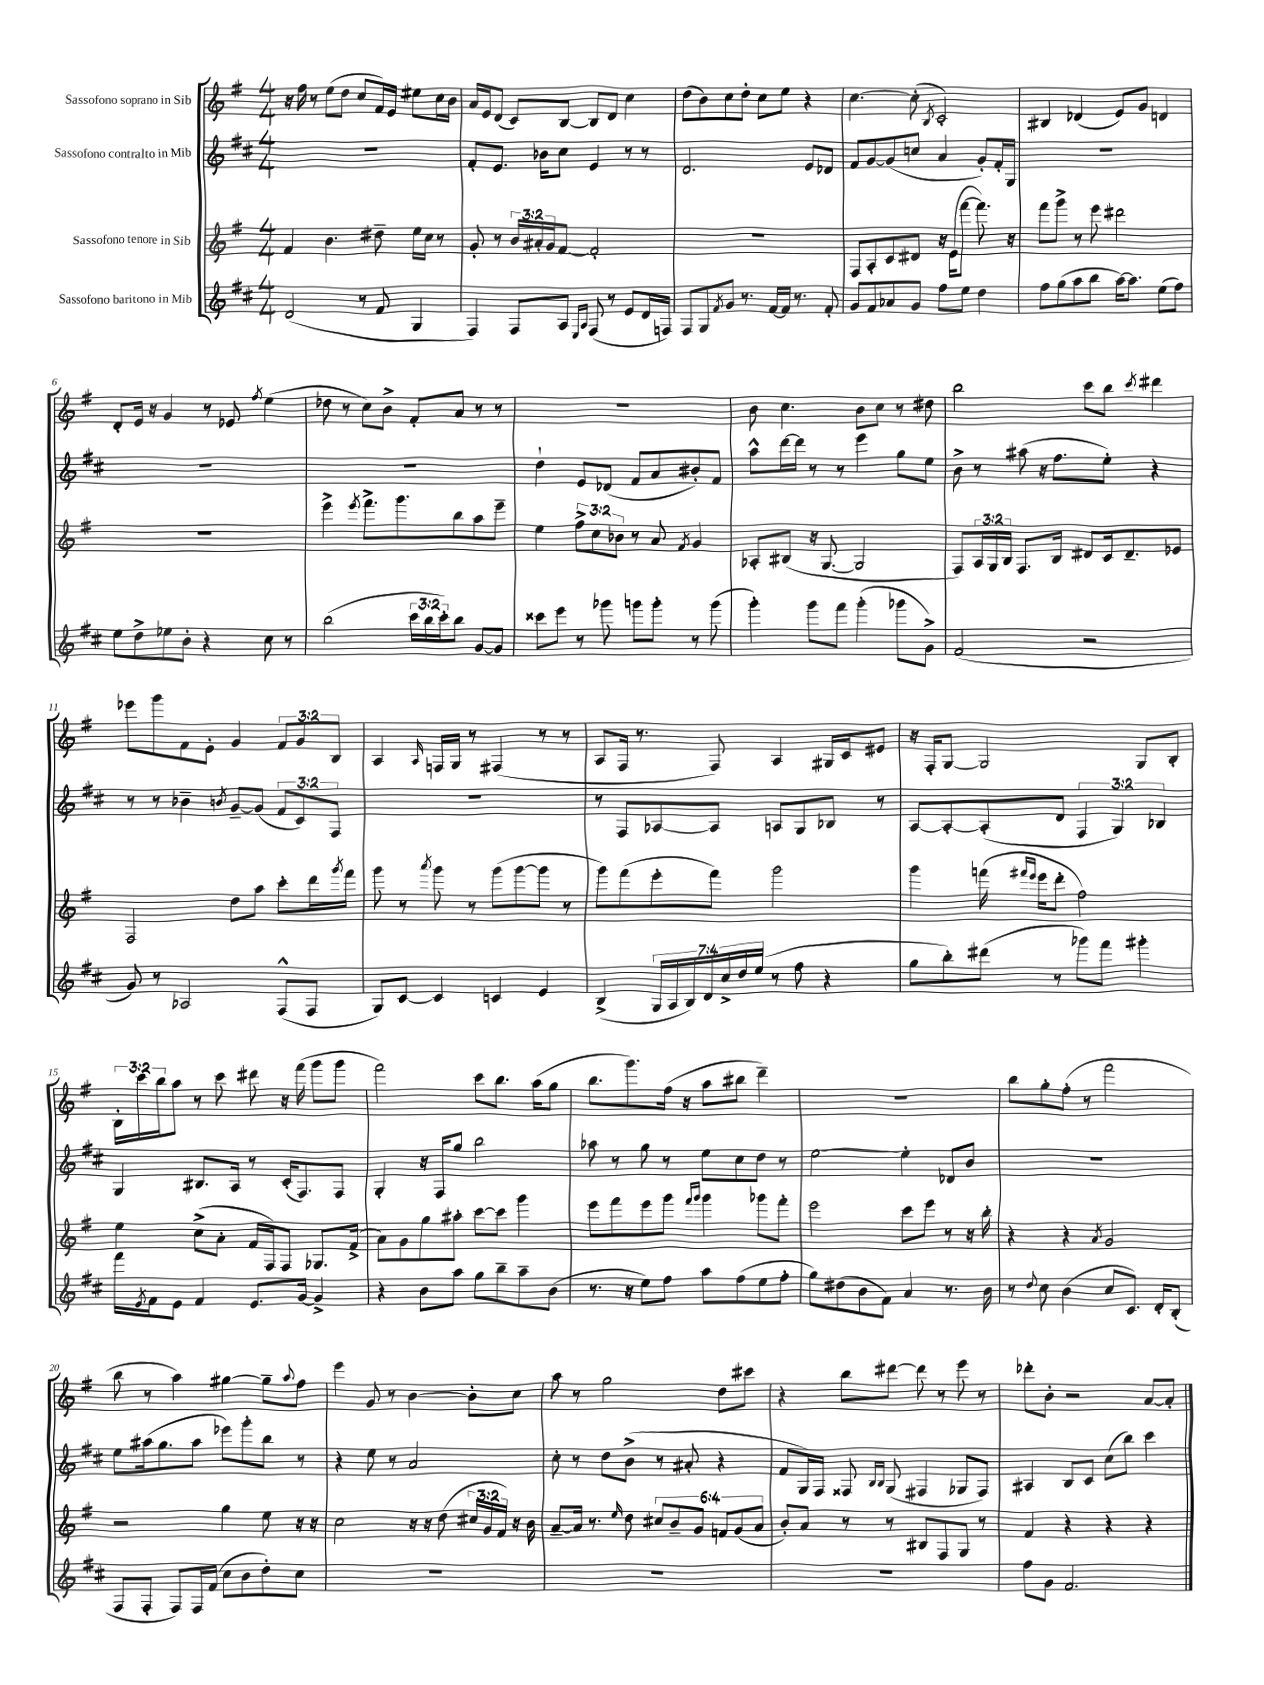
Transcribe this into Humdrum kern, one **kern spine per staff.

**kern	**kern	**kern	**kern
*part4	*part3	*part2	*part1
*staff4	*staff3	*staff2	*staff1
*I"Sassofono baritono in Mib	*I"Sassofono tenore in Sib	*I"Sassofono contralto in Mib	*I"Sassofono soprano in Sib
*clefG2	*clefG2	*clefG2	*clefG2
*k[f#c#]	*k[f#]	*k[f#c#]	*k[f#]
*M4/4	*M4/4	*M4/4	*M4/4
=1	=1	=1	=1
(2d/	4f#/	1r	16r
.	.	.	16ff#\
.	.	.	8r
.	4.b\	.	(8ee\L
.	.	.	8dd\J
8r	.	.	8cc/L
8f#/	8dd#X~\	.	16f#/L)
.	.	.	16e/JJ
4G/	16ee\LL	.	8ee#X\L
.	16cc\JJ	.	.
.	8r	.	16cc\L
.	.	.	16b\JJ
=2	=2	=2	=2
4F#/)	8g'/	8f#'/L	16a/LL
.	.	.	16e/J
.	8r	8.e/J	(8d/J
8F#/L	24b/LL	.	8c/L)
.	24a#X'/	.	.
.	.	16b-X\KL	.
.	24g/J	.	.
8A/J	[8f#/J	8cc#\J	[8B/J
16qqE/LL	.	.	.
16qqA/JJ	.	.	.
(8F#/	2f#'/]	4e/	8B/L]
8r	.	.	8d/J
8e/L	.	8r	4cc\
16d/L	.	8r	.
16Fn/JJ)	.	.	.
=3	=3	=3	=3
8F#/L	1r	2.d/	(8dd\L
8G/	.	.	8b\)
8qf#/	.	.	.
8g/J	.	.	8cc\
8.r	.	.	8dd'\J
.	.	.	8cc\L
[16f#/LL	.	.	.
16f#/JJ]	.	.	8ee\J
8.r	.	.	.
.	.	8e/L	4r
8f#'/	.	8d-X/J	.
=4	=4	=4	=4
8g/L	8F#/L	8f#/L	[4.cc\
8f#/	8A'/	[8g/	.
8a-X/	8c/	(8g/]	.
8g/J	8d#X/J	8ccn/J	(8cc'\]
.	.	.	8qB/
8ff#\L	16r	4a/	2c'/)
.	(16e\KL	.	.
8ee\J	[8fff#\J	.	.
4dd\	8.fff#\])	8g'/L)	.
.	.	16f#'/L	.
.	16r	16G/JJ	.
=5	=5	=5	=5
8ff#\L	8fff#\L	1r	4B#X/
(8gg\	8ggg^\J	.	.
8aa\	8r	.	(4d-X/
8bb\J	8eee\	.	.
[16aa\KL)	2ddd#X\	.	8e/L)
8.aa\J]	.	.	.
.	.	.	8g/J
(8ee\L	.	.	4dn/
8ff#\J)	.	.	.
!!LO:LB:g=z
=6	=6	=6	=6
8ee\L	1r	1r	8d'/L
8dd^\	.	.	16e/Jk
.	.	.	16r
8ee-X\	.	.	4g/
8b'\J	.	.	.
4r	.	.	8r
.	.	.	8e-X/
.	.	.	8qff#/
8cc#\	.	.	(4ee\
8r	.	.	.
=7	=7	=7	=7
(2bb\	4eee^\	1r	8dd-X\
.	.	.	8r
.	8qeee/	.	.
.	8.fff#^\L	.	8cc\L)
.	.	.	8b^\J
.	8.ggg\	.	.
24ccc#\LL	.	.	8f#'/L
24bb\	.	.	.
24ccc#'\J)	.	.	.
8bb\J	8bb\	.	8a/J
[8g/L	8aa\	.	8r
8g/J]	8eee~\J	.	8r
=8	=8	=8	=8
8ccc##X\L	4ee\	4dd`\	1r
8eee\J	.	.	.
8r	12ff#^\L	8e/L	.
.	12cc\	.	.
8ggg-X\	.	(8d-X/J	.
.	12b-X\J	.	.
8gggn\L	8r	8f#/L	.
8ggg'\J	8a/	8a/	.
.	8qf#/	.	.
8r	4g/	8b#X'/)	.
(8ggg\	.	8f#/J	.
=9	=9	=9	=9
4ggg'\)	8A-X'/L	8aa^^\L	8b\
.	(8B#X/J	[16ddd\L	4.cc\
.	.	16ddd\JJ]	.
8ggg\L	16r	8r	.
.	[8.G/	.	.
8fff#\J	.	8r	.
(4ggg'\	2G/]	4eee\	8b\L
.	.	.	8cc\J
8ggg-X\L	.	8gg\L	8r
8g^\J)	.	8ee\J	8dd#X\
=10	=10	=10	=10
(2f#/	8F#/L)	8b^\	2bb\
.	24A/L	8r	.
.	24G/	.	.
.	24B/JJ	.	.
.	8.F#/L	(8aa#X\	.
.	.	16r	.
.	16B/Jk	8.ff#\L	.
2r	8d#X/L	.	8ccc\L
.	16c/k	8ee'\J)	8bb\J
.	8.d#~/	.	.
.	.	.	8qccc/
.	.	4r	4ddd#X\
.	8e-X/J	.	.
!!LO:LB:g=z
=11	=11	=11	=11
8g/)	2F#/	8r	8eee-X\L
8r	.	8r	8ggg\
2A-X/	.	4b-X~\	8f#\
.	.	.	8e'\J
.	.	8qbn/	.
.	8dd\L	[8g~/L	4g/
.	8aa\J	(8g/J]	.
(8F#^^/L	8ccc'\L	12f#/L	12f#/L
.	.	12c#/)	12g/
8F#/J	16ddd\L	.	.
.	.	12F#/J	12B/J
.	8qggg/	.	.
.	16fff#\JJ	.	.
=12	=12	=12	=12
8G/L)	8ggg\	1r	4A/
[8c#/J	8r	.	.
.	8qaaa/	.	16qqA/
4c#/]	8ggg\	.	16Fn/LL
.	.	.	16G/JJ
.	8r	.	8r
4cn/	(8ggg\L	.	(4F#X/
.	[8ggg\	.	.
4e/	8ggg\J]	.	8r
.	8r	.	8r
=13	=13	=13	=13
(4B^/	8ggg\L)	8r	8A/L
.	(8fff#\	8F#/L	16F#/Jk
.	.	.	8.r
28G/LL	8eee'\	[8A-X/	.
28A/	.	.	.
28B/)	.	.	.
28d/	.	.	.
.	8fff#\J)	8A-/J]	8F#/)
28cc#^/	.	.	.
28dd/	.	.	.
(28ee/JJ	.	.	.
8r	2ggg\	8An/L	4A/
8ff#\	.	8G/	.
4r	.	8B-X/J	16G#X/LL
.	.	.	16c/J
.	.	8r	8e#X/J
=14	=14	=14	=14
8gg\L	4ggg\	[8A/L	16r
.	.	.	16F#'/KL
8bb'\)	.	8A'/_	[8G/J
(8ddd#X\J	(16fffn\	(8A'/]	2G/]
.	16qqfff#X/LL	.	.
.	16qqeee/JJ	.	.
.	16eee\KL	.	.
8r	8ddd'\J	8d/J	.
8ggg-X\L)	2ff#\)	6F#/	.
8fff#\J	.	.	.
.	.	6G/)	.
4ggg#X'\	.	.	8G/L
.	.	6B-X/	.
.	.	.	8B'/J
!!LO:LB:g=z
=15	=15	=15	=15
16fff#\LL	4ee\	4G/	24B'\LL
.	.	.	24ccc\
8qe/	.	.	.
16f#\J	.	.	.
.	.	.	24bb\J
8e\J	.	.	8aa\J
4f#/	(8cc^\L	8.B#X/L	8r
.	8a'\J	.	8ccc\
.	.	16A/Jk	.
8.e/L	16f#/LL	8r	8ddd#X\
.	16F#/J)	.	.
.	8F#/J	(16c#'/KL	16r
[16g/Jk	.	8.F#/)	(16fff#\
4g^/]	8.G-X/L	.	8ggg\L
.	.	8F#/J	8ggg\J
.	(16f#^/Jk	.	.
=16	=16	=16	=16
4r	8a\L)	4G'/	2fff#\)
.	8g\	.	.
8b\L	8gg\	16r	.
.	.	16F#/KL	.
8aa\J	8aa#X'\J	8gg/J	.
8gg\L	[8ccc\L	2bb\	8ccc\L
8bb~\	8ccc\J]	.	8.bb\J
8aa~\	4ggg\	.	.
.	.	.	(16aa\KL
(8b\J	.	.	8gg\J
=17	=17	=17	=17
8.r	8eee\L	8aa-X\	8.bb\L
.	8fff#\	8r	.
16r	.	.	8.ggg\)
8ee\L)	8eee\	8gg\	.
8ff#\J	8ggg\J	8r	(16ff#\Jk
.	.	.	16r
.	16qqfff#/LL	.	.
.	16qqggg/JJ	.	.
8aa\L	4ggg\	8ee\L	8aa\L
(8ff#\	.	8cc#\	8bb#X\J
8ee\	8ggg-X\L	8dd\J	4ddd~\)
8ff#'\J	8fff#'\J	8r	.
=18	=18	=18	=18
8gg\L)	2eee\	[2ee\	1r
(8dd#X\	.	.	.
8b\	.	.	.
8f#\J)	.	.	.
4a/	8ccc\L	4ee'\]	.
.	8eee\J	.	.
8.r	8r	8d-X/L	.
.	16r	8b/J	.
16b\	16bb'\	.	.
=19	=19	=19	=19
8r	4r	1r	8bb\L
8qqdd/	.	.	.
8cc#\	.	.	8gg'\
(4b\	4r	.	(8ff#'\J
.	.	.	8r
.	8qa/	.	.
8cc#/L	2g/	.	2fff#\
8.c#/J)	.	.	.
16d'/KL	.	.	.
(8B'/J	.	.	.
!!LO:LB:g=z
=20	=20	=20	=20
8F#/L	2r	8ee\L	8bb\
8F#'/J	.	(16aa#X\k	8r
.	.	8.gg\	.
8F#/L)	.	.	4aa\)
16F#/L	.	8aa#\J	.
(16f#/JJ	.	.	.
8cc#\L	4gg\	8eee-X\L)	[4gg#X\
8b\	.	8ggg'\	.
8dd'\)	8ee\	8bb\J	8gg#~\L]
.	.	.	8qqaa/
8cc#\J	16r	8r	8ff#\J
.	16r	.	.
=21	=21	=21	=21
1r	2cc\	4r	4eee\
.	.	8ee\	8g/
.	.	8r	8r
.	16r	2a/	[4b\
.	16r	.	.
.	(8dd\	.	.
.	24cc#X/LL	.	8b'\L]
.	24g/	.	.
.	24f#/JJ)	.	.
.	16r	.	8cc\J
.	16b\	.	.
=22	=22	=22	=22
1r	[8a~/L	8cc#'\	8aa\
.	16a/Jk]	8r	8r
.	8.r	.	.
.	.	8dd\L	2gg\
.	16qqee/	.	.
.	8dd\	(8b^\J	.
.	12cc#X/L	8r	.
.	12b~/	.	.
.	.	8a#X'/	.
.	12g/J	.	.
.	12fn/L	4r	8dd\L
.	(12g/	.	.
.	.	.	8ccc#X\J
.	12a/J	.	.
=23	=23	=23	=23
1r	8b'/L)	8f#/L	4r
.	8a/J	16G/L)	.
.	.	16F#/JJ	.
.	8r	8F##X/	8bb\L
.	.	16qqB/LL	.
.	.	16qqB/JJ	.
.	8r	(8G/	[8ddd#X\J
.	8B#X/L	4F#X/	8ddd#\]
.	8F#/	.	8r
.	8G/J	8G-X/L	8eee\
.	8r	8F#/J)	8r
=24	=24	=24	=24
8ff#\L	4f#/	4A#X/	8ddd-X'\L
8g\J	.	.	8b'\J
2.f#/	4r	8B/L	2r
.	.	8c#/J	.
.	4r	(8cc#\L	.
.	.	8bb\J)	.
.	4r	4ccc#\	[8a/L
.	.	.	8a'/J]
==	==	==	==
*-	*-	*-	*-
